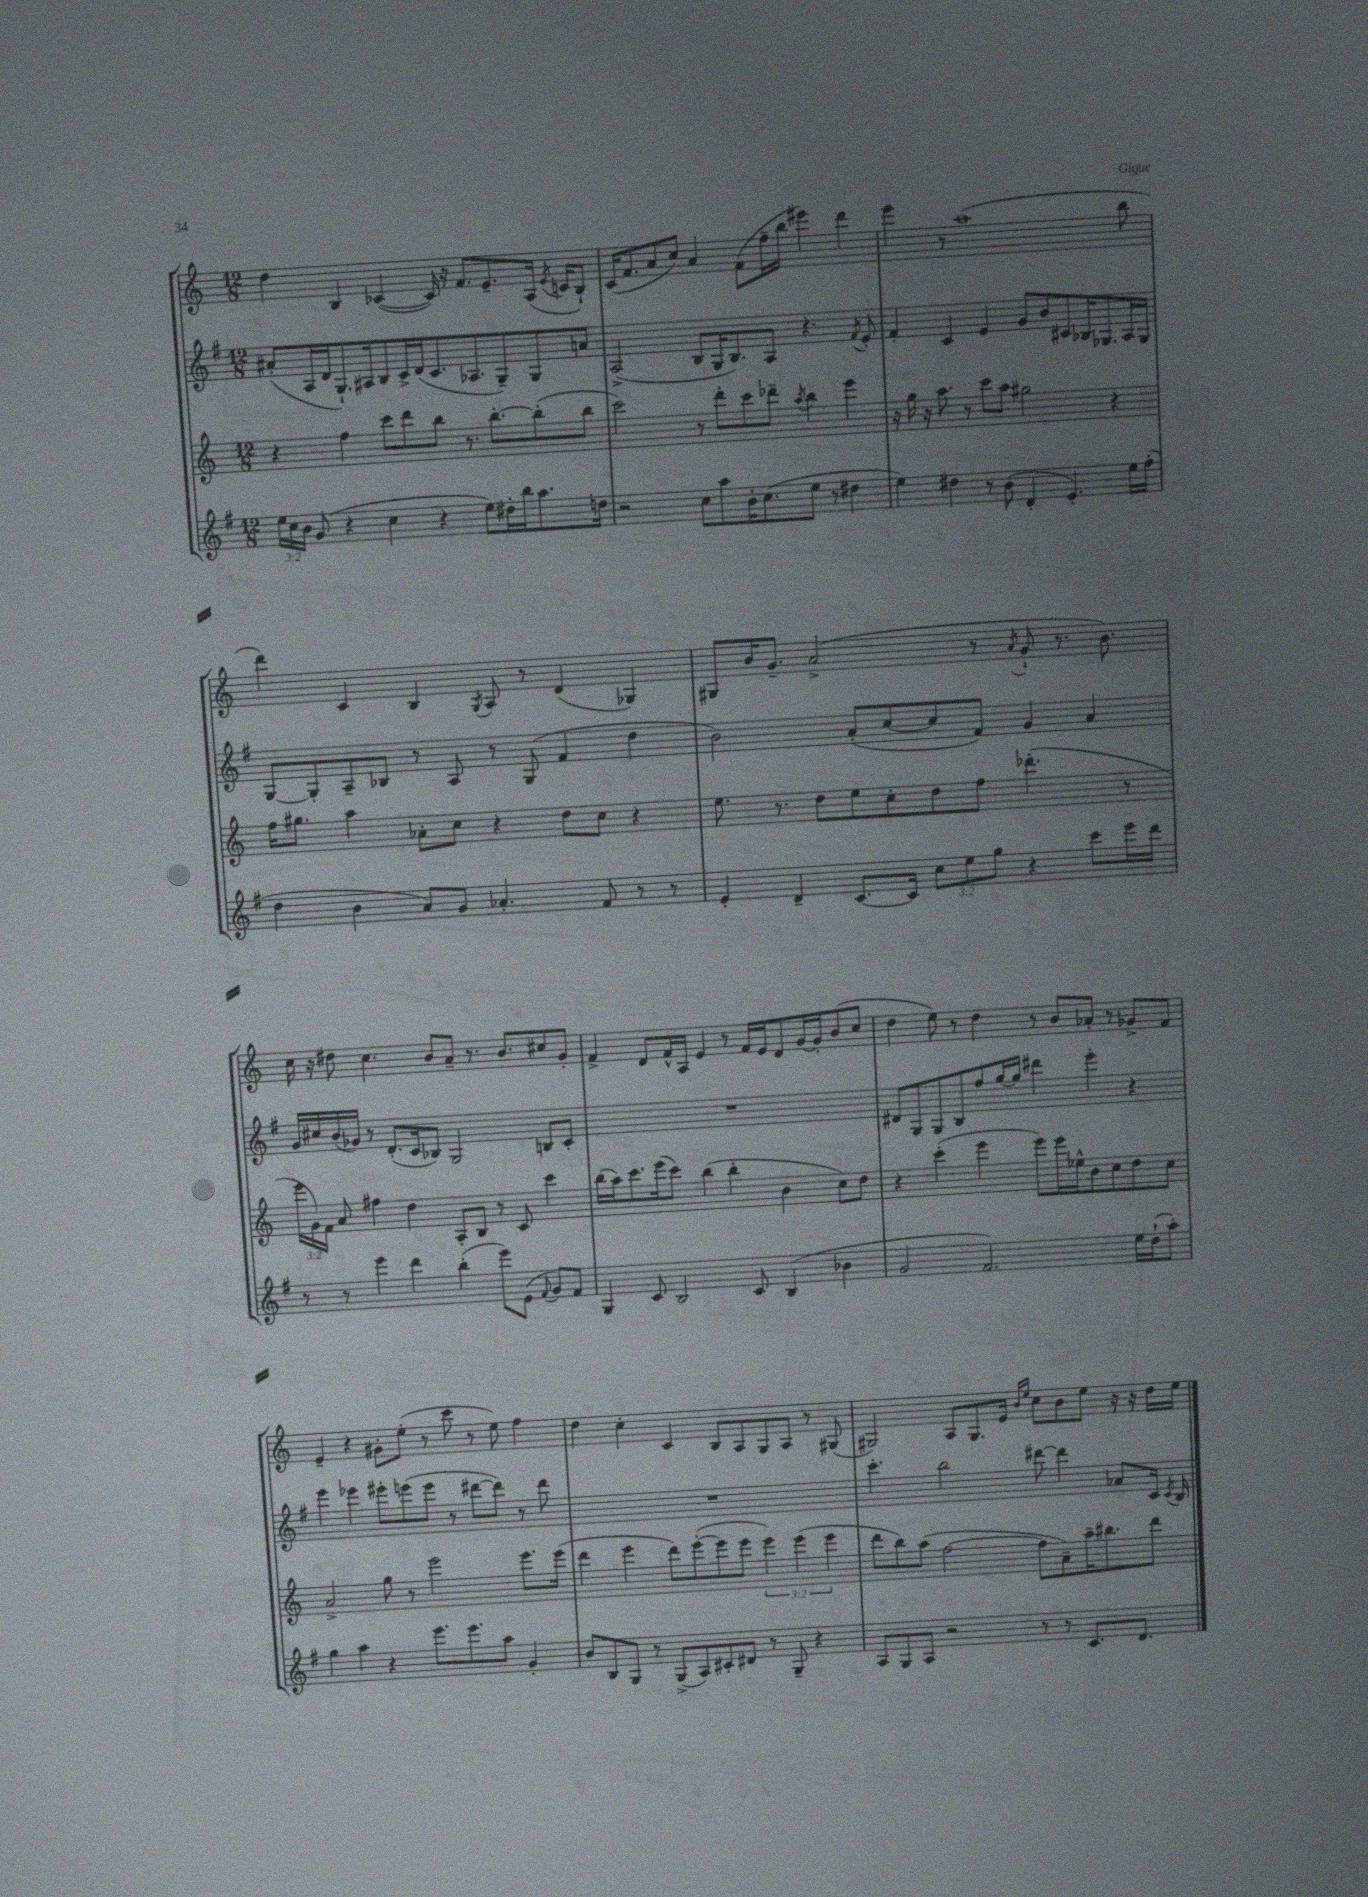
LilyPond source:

<<
\new StaffGroup <<
\new Staff = "s0" {
    \clef treble \key c \major \numericTimeSignature \time 12/8
    \autoBeamOff d''4 b4 ces'4~( ces'16) r16 f'8.[ e'8.-- a16]( \acciaccatura { e'8 } c'16[ b8]-!) |
    c'16[( f'8. a'8 c''8]) a'4 f'8[( f''16-- b''16] eis'''4) d'''4 |
    e'''4 r8 a''1( b''8 |
    d'''4) c'4 b4 \acciaccatura { g8 } a8 r8 d'4( ges4) |
    gis8[ b'16 g'8.]-- a'2->( r8 \acciaccatura { a'8 } g'8-! r8. b'8.) |
    c''16 r16 dis''8 c''4. b'8[ a'8]-- r8. b'8.[ cis''8 g'8]-. |
    f'4-> d'8[ f'16-^ a16] e'4 r8 f'16[ e'16 d'8 g'16~ g'16-. b'8( c''8] |
    d''4 e''8) r8 d''4 r8 b'8[ aes'8]-. r8 ges'8[-> f'8] |
    e'4-- r4 gis'8[-. e''8]-.( r8 c'''8 r8 e''8) f''4 |
    d''4 c''4-. c'4 b8[ a8 g8 a8] r8 gis8( |
    gis2) a8[ gis8. e'16] \grace { b'16[ e''16] } c''8[ b'8 e''8] r16 r16 d''16[ e''16] \bar "|." |
}
\new Staff = "s1" {
    \clef treble \key g \major \numericTimeSignature \time 12/8
    \autoBeamOff ais'8[-.( a16 d'16 g8.-!) ais16 b8 c'16-> d'16( c'8. aes8. g8--) g8 a'8] |
    a2->( b8[ g16 b8.) a8] r4. \acciaccatura { fis'8 } e'8-. |
    fis'4-. c'4 e'4 g'8[ b'8 cis'8 bes16 ges8. a16 ges16] |
    g8[~ g8-. a8-- bes8] r8 a8 r8 g8( fis'4 d''4 |
    b'2) a'8[-.( c''8~ c''8 fis'8]) g'4 a'4 |
    g'16[ cis''16 b'16( ges'16]) r8 d'8.[-.( c'16 bes8]) g2 b8[ c'8]-. |
    R1. |
    dis'8[ g8 g8 b8 fis''8 g''16~ g''16] dis'''4 e'''4-. r4 |
    e'''4 ees'''4 eis'''8[-. e'''8( e'''8] r8 dis'''8[~ dis'''8]) r8 dis'''8 |
    R1. |
    c'''4.-. b''2 dis'''8~ dis'''4 aes'8[ c'16] \acciaccatura { c'8 } b16 \bar "|." |
}
\new Staff = "s2" {
    \clef treble \key c \major \numericTimeSignature \time 12/8 \override Staff.TupletNumber.text = #tuplet-number::calc-fraction-text
    \autoBeamOff r4 f''4 c'''8[ d'''8 b''8] r8. b''8.[~-. b''8-.( b''8] |
    c'''2) r8 d'''8[-. c'''8 des'''8]-- \acciaccatura { a''8 } b''4 e'''4 |
    r16 g''16 r16 a''8. r8 c'''8[ a''8] gis''2 r4 |
    f''16[ gis''8.] a''4 aes'8[-. c''8] r4 d''8[ c''8] r4 |
    e''8. r8. d''8[ e''8 c''8-. d''8 f''8] des'''4.-.( r8 |
    \tuplet 3/2 { e'''16[ g'16) f'16] } a'8 fis''4 d''4 a8[-. b8] r8 c'8 c'''4 |
    b''16[( a''16) c'''8. e'''16( c'''8]) b''4( b''4-. b'4 c''8[) d''8] |
    r4 c'''4-.( e'''4 e'''8[) e'''16 ees''16-^ b'8 c''8 d''8 c''8] |
    a'2-> g''8 r8 e'''2 e'''8.[ e'''16]( |
    d'''4 e'''4 d'''8[) e'''8~-.( e'''8 e'''8] \tuplet 3/2 { e'''4) e'''4( e'''4 } |
    d'''8[ b''8) a''8]( f''2~ f''8[ a'8--) a''16-- bis''8. d'''8] \bar "|." |
}
\new Staff = "s3" {
    \clef treble \key g \major \numericTimeSignature \time 12/8 \override Staff.TupletNumber.text = #tuplet-number::calc-fraction-text
    \autoBeamOff \tuplet 3/2 { e''16[ c''16 b'16] } g'8( r4 c''4 r4 e''8[) dis''16-. b''16 a''8. d''16] |
    r2 c''8[ a''8 b'16-. c''8.( e''8] r8 dis''4 |
    e''4) dis''4 r8 b'8( d'4-. e'4.-.) e''16[ fis''16]-.( |
    d''4 b'4 a'8[) g'8] aes'4.-. fis'8 r8 r8 |
    e'4-. d'4-- c'8.[~ c'16] \tuplet 3/2 { c''8[ e''8 g''8] } r4 c'''8[ e'''16 d'''16] |
    r8 r8 e'''4 d'''4 b''4-.( e'''8[) e'8]( \appoggiatura { fis'8 } g'8[) fis'8] |
    g4 c'8 b2 c'8 b4( bes'4 |
    g'2 fis'2.) e''16[ d''16-!( a''8]-.) |
    g''4 a''4 r4 e'''8.[ e'''8. a''8] g'4-. |
    b'8[ b8 g8] r8 g8[->( a8) cis'8-. dis'8] r8 g8-- r4 |
    a8[ g8 a8] r2 r8 r8 c'8.[ d'8.] \bar "|." |
}
>>
>>
\layout { \context { \Score \remove "Bar_number_engraver" } }
